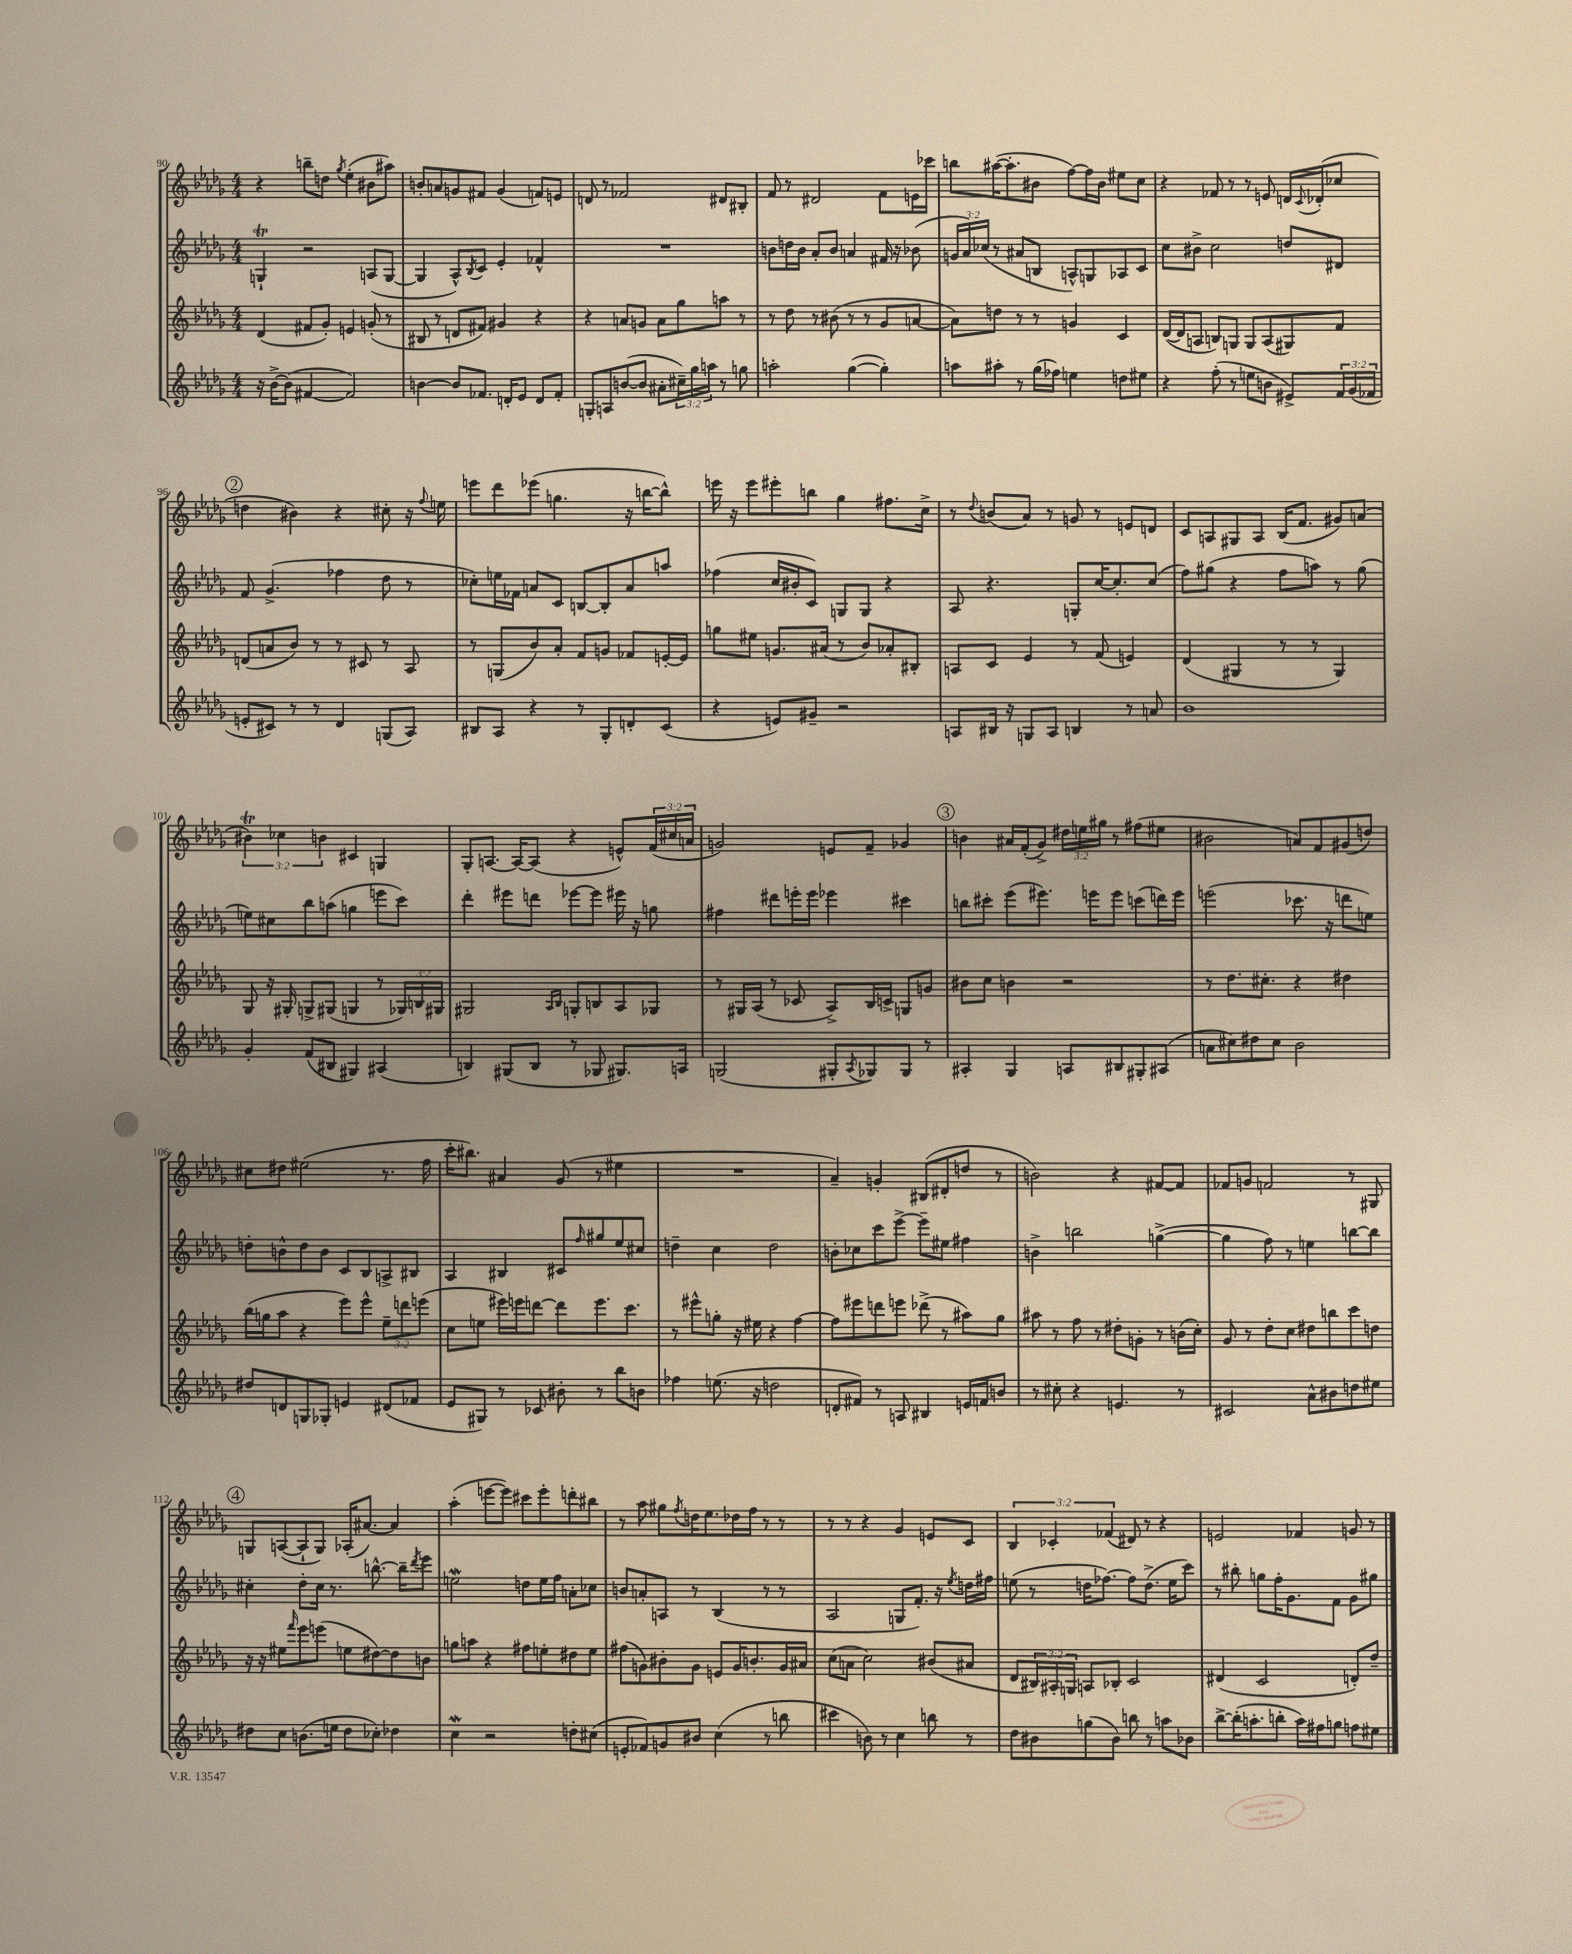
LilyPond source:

<<
\new StaffGroup <<
\new Staff = "s0" {
    \clef treble \key des \major \numericTimeSignature \time 4/4 \override Staff.TupletNumber.text = #tuplet-number::calc-fraction-text
    r4 b''8-- d''8 \acciaccatura { ges''8 } ees''4-.( bis'8 ais''8) |
    b'8-. a'8 g'8 fis'8 g'4( f'8) e'8 |
    d'8 r8 fes'2 dis'8 bis8-. |
    f'8 r8 dis'2 f'8 e'16 ces'''16 |
    b''8 ais''16~( ais''8.-. bis'8 f''8~) f''16 bis'16 eis''8 c''8 |
    r4 fes'8 r8 r8 e'8 d'16 \appoggiatura { c'8 } des'16-.( ces''8 |
    \mark \markup { \circle "2" } d''4 bis'4) r4 cis''8-. r16 \appoggiatura { f''8 } e''16 |
    e'''8 des'''8 ees'''8( g''4. r16 b''16~ b''8-^) |
    e'''16 r16 e'''8 eis'''8-. b''8 ges''4 fis''8. c''16-> |
    r8 \appoggiatura { des''8 } b'8( aes'8) r8 g'8 r8 e'8 d'8 |
    c'8 a8 gis8 a8 bes16( f'8. gis'8) a'8( |
    \tuplet 3/2 { bis'4\trill) ces''4 b'4 } cis'4 g4 |
    ges8-. a8.~ a16~ a8( r4 e'8-^) \tuplet 3/2 { f'16( cis''16 a'16 } |
    g'2) e'8 f'8-- ges'4 |
    \mark \markup { \circle "3" } b'4 ais'16 f'16-.( ges'8->) \tuplet 3/2 { dis''16 e''16 gis''16 } r8 fis''8( eis''8 |
    bis'2 a'8) f'8 gis'8( d''8) |
    cis''8 dis''8 eis''2( r8. f''16 |
    c'''16-. bis''8.) ais'4 ges'8( r8 eis''4 |
    R1 |
    aes'4--) g'4-. bis8( dis'8-. d''8 r8 |
    b'2) r4 fis'8~ fis'8 |
    fes'8 g'8 f'2 r8 gis8 |
    \mark \markup { \circle "4" } g8 a8~( a8-! g8) aes16-.( ais'8.~) ais'4 |
    aes''4-.( e'''8~ e'''8) cis'''8 e'''8-. d'''8-. bis''8 |
    r8 aes''8 gis''8 \acciaccatura { f''8 } d''16 ees''8. des''16 f''16 r8 r8 |
    r8 r8 r4 ges'4 e'8 c'8 |
    \tuplet 3/2 { bes4 ces'4-. fes'4( } dis'8) r8 r4 |
    e'2 fes'4 g'8 r8 \bar "|." |
}
\new Staff = "s1" {
    \clef treble \key des \major \numericTimeSignature \time 4/4 \override Staff.TupletNumber.text = #tuplet-number::calc-fraction-text
    g4-!\trill r2 a8( g8~ |
    g4 aes8-^) \acciaccatura { bes8 } c'8 ees'4-. fes'4-^ |
    R1 |
    b'8 d''16 b'16 aes'8-. b'8 a'4 fis'16 r16 bes'8( |
    \tuplet 3/2 { g'16 aes'16) ces''16( } r8 ais'8 b8 a8-^) g8 aes8 c'8 |
    c''8 bis'8-> c''2 d''8 dis'8 |
    \mark \markup { \circle "2" } f'8 ges'4.->( fes''4 des''8 r8 |
    ces''8-.) e''16 fes'16 a'8 c'8 b8~ b8-. a'8 a''8 |
    fes''4( c''16 bis'16-. c'8) g8 g8 r4 |
    aes8 r4. g8-. c''16~ c''8.-. c''8( |
    f''8) gis''8( r4 f''8 a''8) r8 gis''8( |
    e''8) cis''8 bes''8 a''8( g''4 e'''8 c'''8) |
    des'''4-. eis'''8 d'''8 ees'''8~ ees'''8 eis'''16 r16 g''8 |
    fis''4 dis'''8 e'''16-. e'''16 ees'''4 cis'''4 |
    \mark \markup { \circle "3" } b''8 cis'''8-. ees'''8( eis'''8.) e'''16 e'''8 c'''8( d'''16) e'''16 |
    e'''2( ces'''8. r16 d'''8 e''8) |
    d''8-. b'8-^ d''8 b'8 c'8 bes8 a8-> bis8 |
    aes4 bis4 cis'8 \grace { f''16 } gis''8 ees''8 cis''8 |
    d''4-- c''4 d''2 |
    b'8-. ces''8 c'''8 ees'''8~-> ees'''8-- eis''8 fis''4 |
    b'4-> b''2 g''4~->( |
    g''4 f''8) r8 e''4 b''8~ b''8 |
    \mark \markup { \circle "4" } cis''4-. des''8-. cis''16 r8. b''8.~-^ b''16-- \acciaccatura { des'''8 } ees'''8 |
    e''2\mordent d''8 e''16 f''16 a'8-. ces''8 |
    b'8 a'8-. a8 r8 bes4( r8 r8 |
    aes2 g8 f'8.-.) r16 \acciaccatura { ees''8 } d''16 fis''16 |
    e''8( r8 d''16 fes''8.~) fes''8 d''8.->( e''16 c'''8) |
    r8 bis''8-. g''8 f''16-. ges'8. f'8 ges'8 gis''8 \bar "|." |
}
\new Staff = "s2" {
    \clef treble \key des \major \numericTimeSignature \time 4/4 \override Staff.TupletNumber.text = #tuplet-number::calc-fraction-text
    des'4( fis'8 ges'8-.) e'4 g'8-.( r8 |
    bis8 r8 d'8 fis'8) gis'4 r4 |
    r4 a'8 g'8 a'8 ges''8 a''8 r8 |
    r8 des''8 r8 bis'8( r8 r8 ges'8 a'8~ |
    a'8) d''8 r8 r8 g'4 c'4 |
    des'16~( des'16 a8 b8) g8 g8 a8( gis8) f'8 |
    \mark \markup { \circle "2" } d'8( a'8 bes'8) r8 r8 cis'8 r8 aes8 |
    r8 g8( bes'8) aes'8-. f'8 g'8 fes'8 e'16~-. e'16 |
    g''8 eis''8 g'8. ais'16( r8 bes'8) aes'8-. bis8-. |
    a8 c'8 ees'4 r8 f'8( e'4) |
    des'4( gis4 r8 r8 gis4) |
    ges8 r16 gis16-. g8-> gis8( g4 r8 \tuplet 3/2 { ges16) b16 gis16 } |
    gis2 \grace { aes16 bes16 } g8-. b8 aes8 ges8 |
    r8 gis16 aes16( r8 ces'8 aes8->) bes16 c'16-> g8 g'8 |
    \mark \markup { \circle "3" } bis'8 c''8 b'4 r2 |
    r8 des''8. cis''8.-. r4 dis''4 |
    bes''16( g''16 aes''8 r4 ees'''8) ees'''8-^ \tuplet 3/2 { ees''8-- d'''8 e'''8( } |
    c''8 e''8 eis'''16) e'''16 d'''8~ d'''8 e'''8. c'''8. |
    r8 eis'''8-^ g''8-. r16 eis''16 r4 f''4~ |
    f''8 eis'''8 d'''8 e'''8 des'''8->( r8 ais''8) ges''8 |
    ais''8 r8 f''8 r8 dis''8-. g'8-. r8 b'16( c''16-.) |
    ges'8 r8 des''8-. c''8 dis''8 b''8 c'''8 d''8 |
    \mark \markup { \circle "4" } r16 r16 eis''8 \grace { f'''16 } ees'''8 e'''8( e''8 dis''8~) dis''8 b'8 |
    g''8 a''8 r4 fis''8 e''8-. dis''8 e''8 |
    fis''8( g'8) bis'8-. g'8 e'8 g'16 b'8.-. g'16 ais'16 |
    c''8( a'8 c''2) bis'8( ais'8 |
    des'8 \tuplet 3/2 { bis16) ais16-. g16 } a8 bes8-. c'2 |
    dis'4( c'2 d'8-.) des''8-- \bar "|." |
}
\new Staff = "s3" {
    \clef treble \key des \major \numericTimeSignature \time 4/4 \override Staff.TupletNumber.text = #tuplet-number::calc-fraction-text
    r16 bes'16~-> bes'8( fis'4~ fis'2) |
    b'4~ b'8 fes'8. d'16-. ees'8 d'8 fes'8-. |
    g8-. a8 b'8~( b'8 ais'8-. \tuplet 3/2 { cis''16--) ges''16 a''16 } r8 g''8 |
    a''2-. ges''4~( ges''4-.) |
    a''8 ais''8-. r8 ges''16( fes''16) e''4 d''8 eis''8 |
    r4 f''8-.( r8 e''8 b'8 eis'8->) \tuplet 3/2 { f'16 ges'16( fes'16 } |
    \mark \markup { \circle "2" } e'8-. cis'8) r8 r8 des'4 g8( aes8) |
    bis8 aes8 r4 r8 ges8-. d'8-. c'8( |
    r4 e'8) gis'8-- r2 |
    a8 bis16 r16 g8 a8 b4 r8 a'8 |
    bes'1 |
    ges'4-. f'8( bis8 gis4) ais4( |
    b4) gis8( b8 r8 ges8 gis8.) a16 |
    g2( gis8-. \acciaccatura { aes8 } ges8) ges8 r8 |
    \mark \markup { \circle "3" } ais4-. ges4 a8 bis8 gis8-. ais8( |
    a'8 cis''8) dis''8 cis''8 bes'2 |
    dis''8 d'8 g8 ges8-. e'4 dis'8( fes'8 |
    ees'8 gis8) r8 ces'8 bis'8-. r8 bes''8 b'8 |
    fes''4 e''8.( r16 d''2 |
    d'8-. fis'8) r8 a8 bis4 e'16 f'16 b'8 |
    r8 cis''8-. r4 e'4. r8 |
    cis'2 aes'8-^ bis'8 d''8 eis''8 |
    \mark \markup { \circle "4" } dis''8 c''8 b'8.( e''16 dis''8 ces''8-.) des''4 |
    c''4\mordent r2 d''8-. cis''8( |
    e'8-. fes'8) g'8 bis'8 c''4( r8 b''8 |
    cis'''4 b'8) r8 c''4 b''8 r8 |
    des''8 bis'8 g''8( bis'8) b''8 r8 a''8 bes'8 |
    bes''8~-> bes''16-.( a''8.-. b''8-. a''16) fis''16 g''8 f''8 eis''8 \bar "|." |
}
>>
>>
\layout { \context { \Score currentBarNumber = #90 } }
